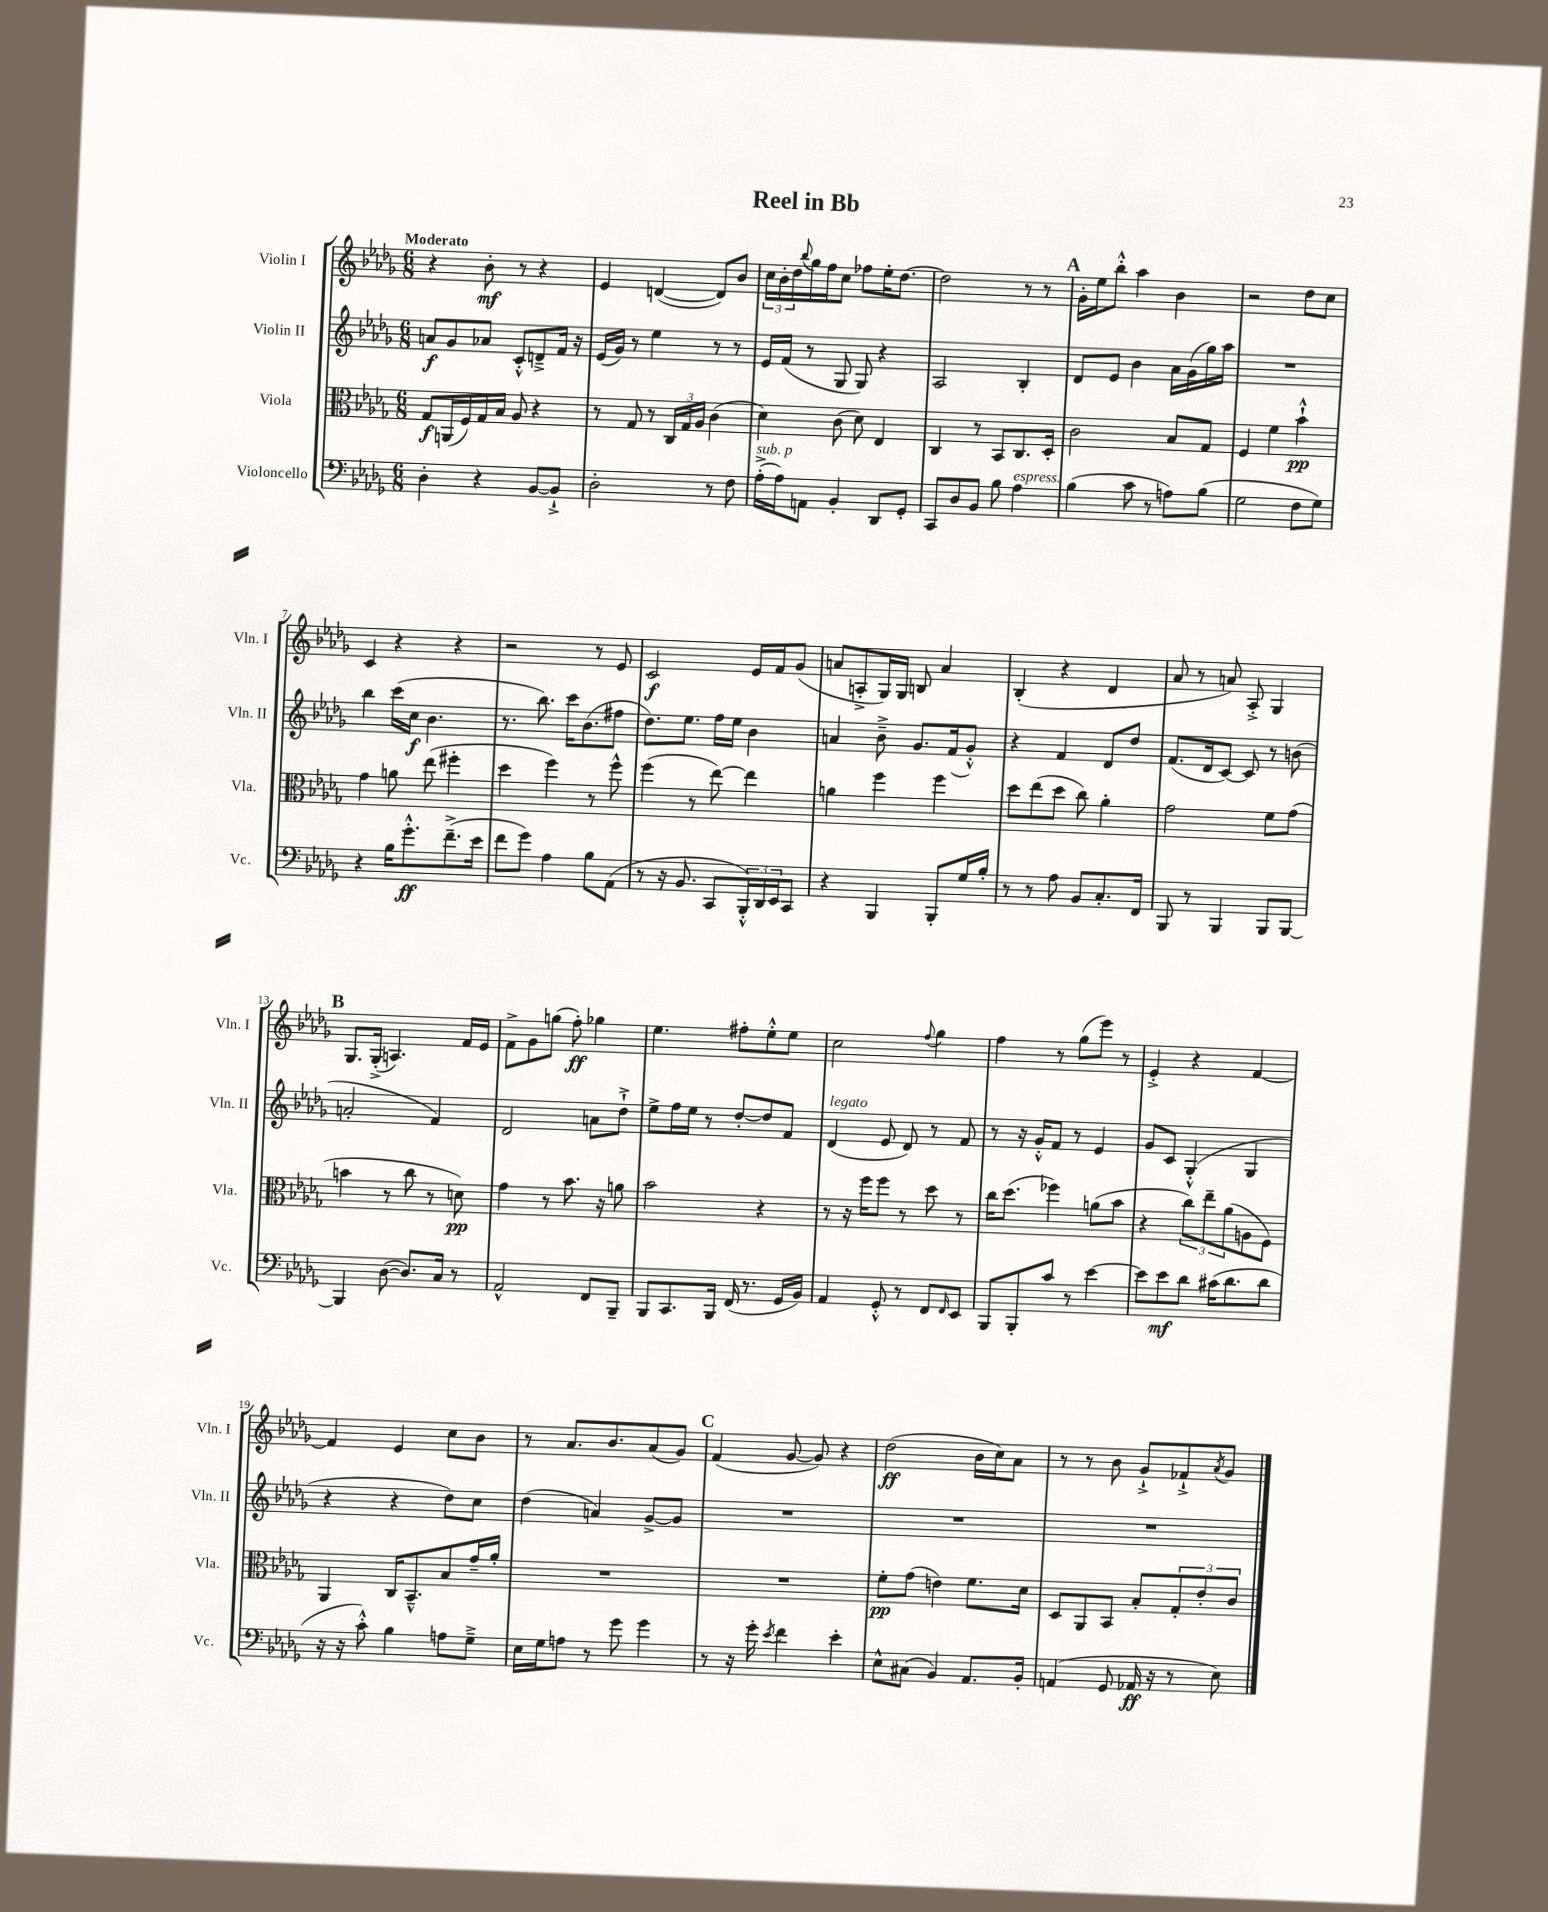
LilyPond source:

\header { title = "Reel in Bb" }
<<
\new StaffGroup <<
\new Staff = "s0" \with { instrumentName = "Violin I" shortInstrumentName = "Vln. I" } {
    \clef treble \key des \major \numericTimeSignature \time 6/8 \tempo "Moderato"
    r4 bes'8-.\mf r8 r4 |
    ees'4 d'4~( d'8) bes'8 |
    \tuplet 3/2 { c''16 bes'16-. des''16 } \appoggiatura { bes''8 } ges''16 f''16 c''8 fes''8 ees''16-. des''8.~ |
    des''2 r8 r8 |
    \mark \markup { \bold "A" } ges'16-. ees''16 bes''8-.-^ aes''4 bes'4 |
    r2 des''8 c''8 |
    c'4 r4 r4 |
    r2 r8 ees'8 |
    c'2\f ees'16 f'16 ges'8( |
    a'8 a8-.-> ges16) ges16 b8 a'4 |
    bes4-.( r4 des'4 |
    aes'8 r8 a'8) aes8-.-> ges4 |
    \mark \markup { \bold "B" } ges8. ges16-.->( a4.) f'16 ees'16 |
    f'8-> ges'8 g''8( f''8-.\ff) ges''4 |
    ees''4. fis''8-. ees''8-.-^ ees''8 |
    c''2 \appoggiatura { f''8 } ges''4 |
    f''4 r8 ges''8( ees'''8) r8 |
    ees'4-.-> r4 f'4~ |
    f'4 ees'4 c''8 bes'8 |
    r8 aes'8. bes'8. aes'8( ges'8) |
    \mark \markup { \bold "C" } f'4( ges'8~ ges'8) r4 |
    des''2\ff( bes'16 c''16) aes'8 |
    r8 r8 bes'8 ges'8-!-> fes'8-!-> \acciaccatura { aes'8 } ges'8 \bar "|." |
}
\new Staff = "s1" \with { instrumentName = "Violin II" shortInstrumentName = "Vln. II" } {
    \clef treble \key des \major \numericTimeSignature \time 6/8
    a'8\f ges'8 aes'8 c'8-.-^ d'8---> f'16 r16 |
    ees'16( ges'16) r8 ees''4 r8 r8 |
    ees'16 f'16( r8 ges8 ges8) r4 |
    aes2 bes4-. |
    \mark \markup { \bold "A" } des'8 ees'8 bes'4 aes'16 ges'16( ges''16) aes''16 |
    R2. |
    bes''4 c'''16( c''16\f bes'4. |
    r8. bes''8.) c'''16 bes'8.( fis''8 |
    des''8.) ees''8. f''16 ees''16 bes'4 |
    a'4 bes'8---> ges'8. f'16( ges'8-.-^) |
    r4 f'4 des'8 des''8 |
    f'8.( des'16 c'8~) c'8 r8 b'8( |
    \mark \markup { \bold "B" } a'2-. f'4) |
    des'2 a'8 des''8-!-> |
    ees''8-> f''16 ees''16 r8 des''8~-. des''8 f'8 |
    des'4^\markup { \italic "legato" }( ees'8 des'8) r8 f'8 |
    r8 r16 ges'16-.-^ f'8 r8 ees'4 |
    ges'8 c'8 ges4-.-^( ges4 |
    r4 r4 des''8) c''8 |
    des''4( a'4) ges'8~-> ges'8 |
    \mark \markup { \bold "C" } R2. |
    R2. |
    R2. \bar "|." |
}
\new Staff = "s2" \with { instrumentName = "Viola" shortInstrumentName = "Vla." } {
    \clef alto \key des \major \numericTimeSignature \time 6/8
    ges8\f a,16( f16) ges16 bes16 aes8 r4 |
    r8 ges8 r8 \tuplet 3/2 { c16 ges16 aes16 } c'4( |
    des'4) c'8( des'8) ees4 |
    c4 r8 bes,8 c8. des16-. |
    \mark \markup { \bold "A" } c'2 bes8 ges8 |
    f4 f'4 bes'4-!-^\pp |
    ges'4 a'8 ees''8( fis''4-. |
    des''4 f''4) r8 f''8-^ |
    f''4( r8 ees''8~) ees''4 |
    a'4 f''4 f''4 |
    des''8 ees''8( des''8 c''8) aes'4-. |
    ges'2 f'8 ges'8( |
    \mark \markup { \bold "B" } b'4 r8 c''8 r8 d'8\pp) |
    ges'4 r8 bes'8. r16 a'8 |
    bes'2 r4 |
    r8 r16 f''16 f''8 r8 des''8 r8 |
    c''16 des''8.( fes''4) a'8( bes'8 |
    r4 \tuplet 3/2 { c''8) ees''8-- aes'8( } a8 f8) |
    aes,4 c16 bes,8.---^ bes8 ges'16-- aes'16-. |
    R2. |
    \mark \markup { \bold "C" } R2. |
    f'8-.\pp ges'8( e'4) f'8. des'16 |
    des8 aes,8 bes,8 bes8-. \tuplet 3/2 { ges8-. ees'8-. c'8 } \bar "|." |
}
\new Staff = "s3" \with { instrumentName = "Violoncello" shortInstrumentName = "Vc." } {
    \clef bass \key des \major \numericTimeSignature \time 6/8
    des4-. r4 bes,8~ bes,8-!-> |
    des2-. r8 f8 |
    aes16-.->^\markup { \italic "sub. p" }( aes16) a,8 bes,4-. des,8 ges,8-. |
    c,8 des8 bes,8 bes8 aes4^\markup { \italic "espress." } |
    \mark \markup { \bold "A" } bes4( c'8 r8 a8) bes8( |
    ges2 f8 ges8) |
    r4 bes16 ges'8.-.-^\ff f'8.--->( ees'16 |
    f'8 ges'8) aes4 bes8 aes,8( |
    r8 r16 bes,8. c,8 \tuplet 3/2 { bes,,16-.-^) des,16 ees,16 } c,8 |
    r4 bes,,4 bes,,8-. ges16 bes16-. |
    r8 r8 aes8 bes,8 c8.-. f,16 |
    bes,,8 r8 bes,,4 bes,,8 bes,,8~ |
    \mark \markup { \bold "B" } bes,,4 des8~( des8.) c16 r8 |
    aes,2-^ f,8 bes,,8-- |
    bes,,8 c,8. bes,,16 f,16( r8. ges,16 bes,16) |
    aes,4 ges,8-.-^ r8 f,8 \grace { f,16 } ees,8 |
    bes,,8 bes,,8-. c'8 r8 ees'4~ |
    ees'8 ees'8\mf des'8 cis'16( des'8. des'8 |
    r16 r16 c'8-.-^) bes4 a8 ges8---> |
    ees16 ges16 a8 r8 ges'8 ges'4 |
    \mark \markup { \bold "C" } r8 r16 ges'16-. \acciaccatura { ees'8 } f'4 ees'4-. |
    ees8-^ cis8( bes,4) aes,8. bes,16-. |
    a,4( ges,8 aes,16\ff r16 r8 ees8) \bar "|." |
}
>>
>>
